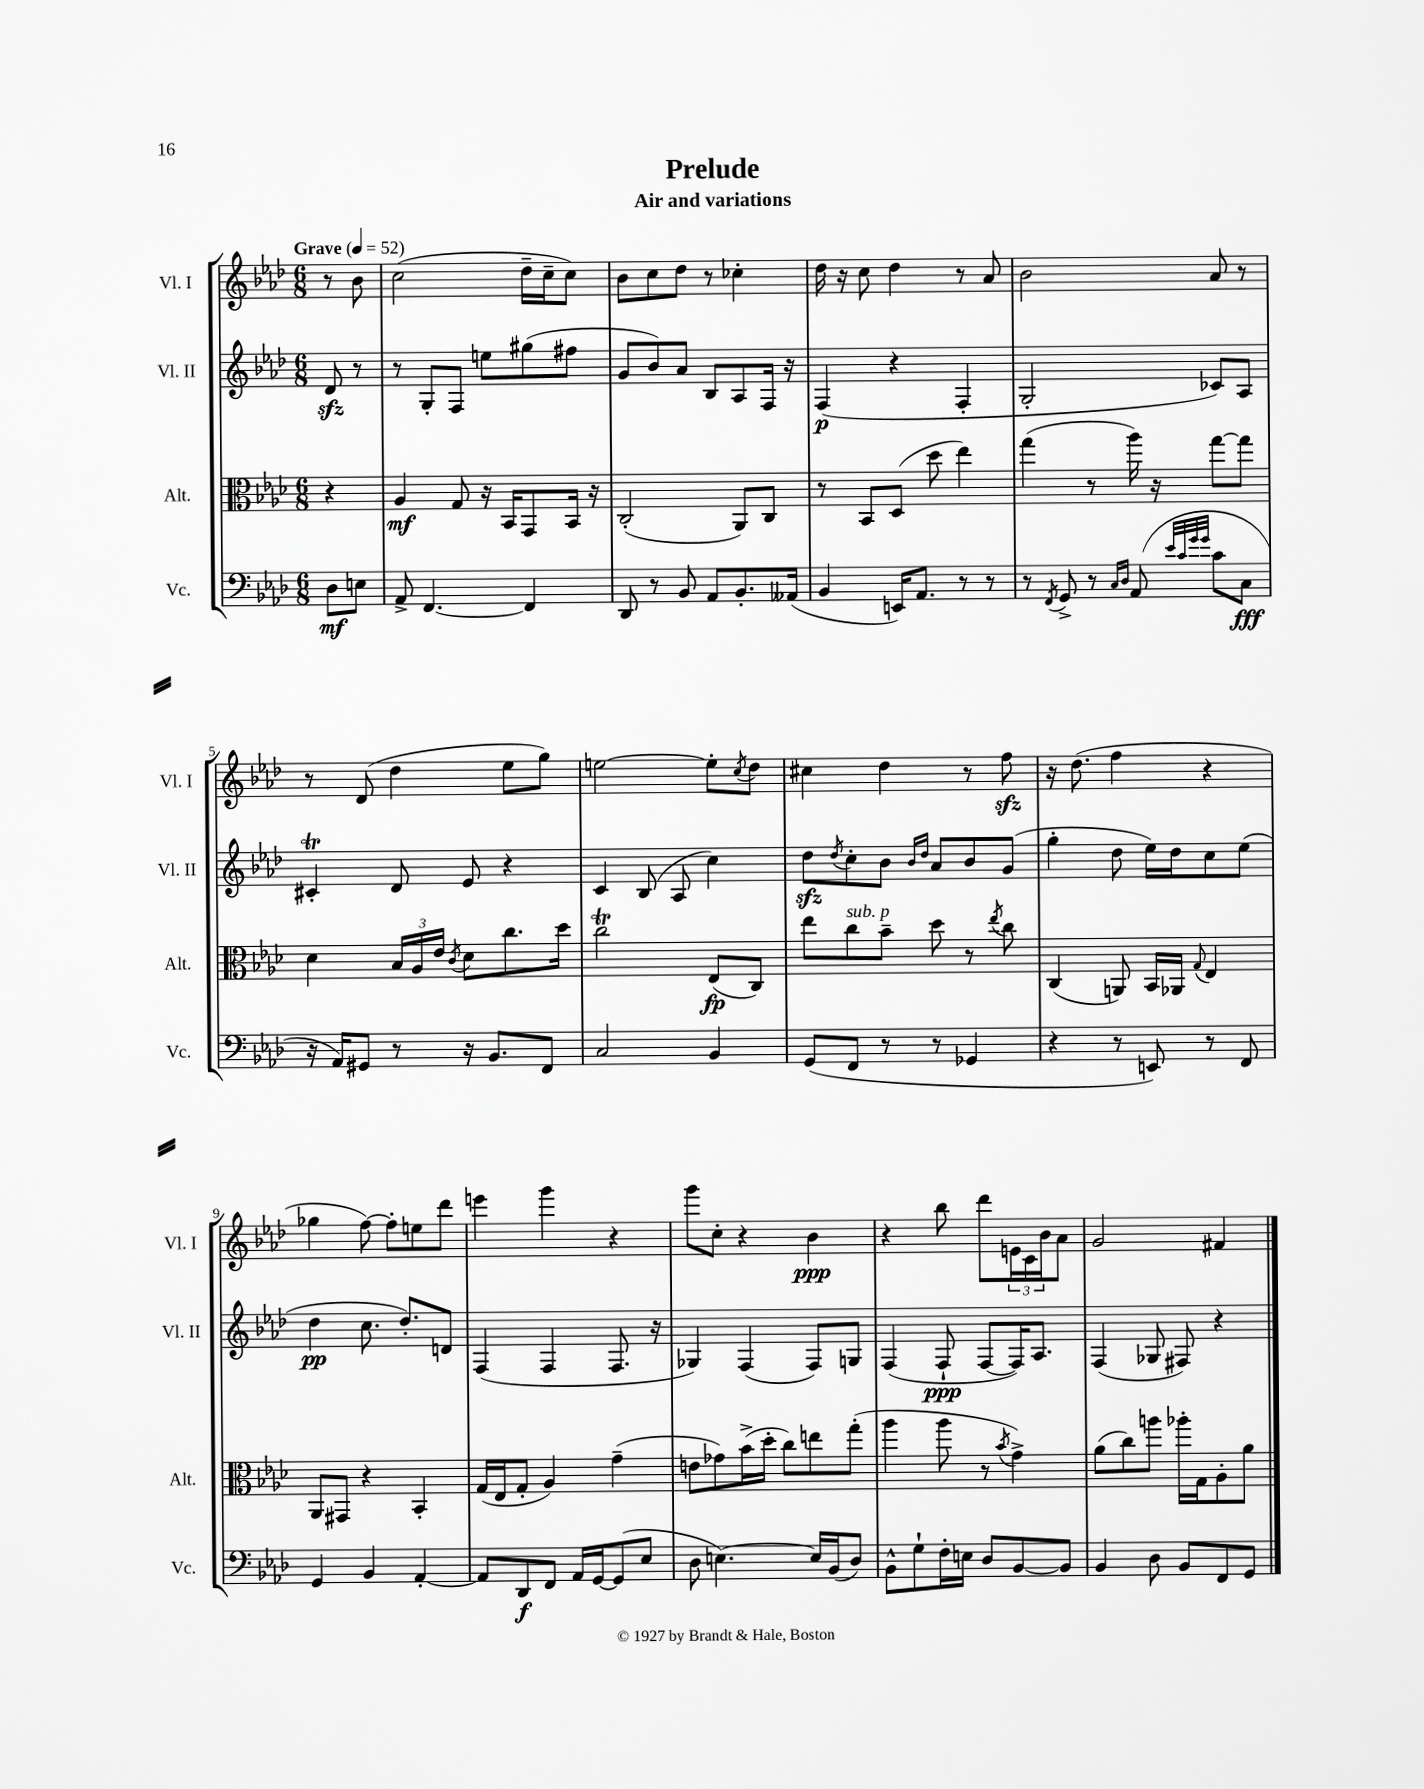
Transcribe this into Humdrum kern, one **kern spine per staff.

**kern	**kern	**kern	**kern
*staff4	*staff3	*staff2	*staff1
*clefF4	*clefC3	*clefG2	*clefG2
*k[b-e-a-d-]	*k[b-e-a-d-]	*k[b-e-a-d-]	*k[b-e-a-d-]
*M6/8	*M6/8	*M6/8	*M6/8
*MM52	*MM52	*MM52	*MM52
8D-	4r	8d-	8r
8E	.	8r	8b-
=	=	=	=
8AA-^	4A-	8r	(2cc
[4.FF	.	8G'	.
.	8G	8F	.
.	16r	8ee	.
.	16BB-	.	.
4FF]	8GG	(8gg#	16dd-~
.	.	.	16cc~
.	16BB-	8ff#	8cc)
.	16r	.	.
=	=	=	=
8DD-	(2C'	8g	8b-
8r	.	8b-)	8cc
8BB-	.	8a-	8dd-
8AA-	.	8B-	8r
8.BB-'	8AA-)	8A-	4cc-'
.	8C	16F	.
(16AA--	.	16r	.
=	=	=	=
4BB-	8r	(4F	16dd-
.	.	.	16r
.	8BB-	.	8cc
16EE)	(8D-	4r	4dd-
8.AA-	.	.	.
.	8dd-	.	.
8r	4ee-)	4F'	8r
8r	.	.	8a-
=	=	=	=
8r	(4gg	2G'	2b-
8qFF	.	.	.
8GG^	.	.	.
8r	8r	.	.
16qqC	.	.	.
16qqD-	.	.	.
(8AA-	16aa-)	.	.
.	16r	.	.
32qqe-	.	.	.
32qqc	.	.	.
32qqg	.	.	.
32qqg	.	.	.
8c	[8gg	8c-)	8a-
8C	8gg]	8A-	8r
=	=	=	=
16r	4d-	4c#'	8r
16AA-)	.	.	.
8GG#	.	.	(8d-
8r	24B-	8d-	4dd-
.	24A-	.	.
.	24e-	.	.
.	8qc	.	.
16r	8d-	8e-	.
8.BB-	.	.	.
.	8.cc	4r	8ee-
8FF	.	.	8gg)
.	16dd-	.	.
=	=	=	=
2C	2cc	4c	[2ee
.	.	(8B-	.
.	.	8A-	.
4BB-	(8E-	4cc)	8ee']
.	.	.	8qcc
.	8C)	.	8dd-
=	=	=	=
(8GG	8ee-	8dd-	4cc#
.	.	8qdd-	.
8FF	8cc	8cc'	.
8r	8b-~	8b-	4dd-
.	.	16qqb-	.
.	.	16qqdd-	.
8r	8dd-	8a-	.
4GG-	8r	8b-	8r
.	8qee-	.	.
.	8cc	(8g	8ff
=	=	=	=
4r	(4C	4gg'	16r
.	.	.	(8.dd-
8r	8AA)	8dd-	4ff
8EE)	16BB-	16ee-)	.
.	16AA-	16dd-	.
.	8qqG	.	.
8r	4E-	8cc	4r
8FF	.	(8ee-	.
=	=	=	=
4GG	8AA-	4dd-	4gg-
.	8GG#	.	.
4BB-	4r	8.cc	[8ff)
.	.	.	8ff']
.	.	8.dd-')	.
[4AA-'	4BB-'	.	8ee
.	.	8d	8ddd-
=	=	=	=
8AA-]	(16G	(4F	4eee
.	16E-	.	.
8DD-	8G'	.	.
8FF	4A-)	4F	4ggg
16AA-	.	.	.
[16GG	.	.	.
(8GG]	(4g~	8.F	4r
8E-	.	.	.
.	.	16r	.
=	=	=	=
8D-	8e	4G-)	8ggg
[4.E)	8g-)	.	8cc'
.	(16b-^	(4F	4r
.	16dd-'	.	.
.	8cc)	.	.
16E]	8ee	8F)	4b-
(16BB-	.	.	.
8D-)	(8gg'	8G	.
=	=	=	=
8BB-^^	4aa-	(4F	4r
8G`	.	.	.
16F'	8aa-	8F`	8bb-
16E	.	.	.
8D-	8r	[8F	8ddd-
.	8qb-	.	.
[8BB-	4g^)	16F])	24e
.	.	.	24c
.	.	8.A-	.
.	.	.	24b-
8BB-]	.	.	8a-
=	=	=	=
4BB-	(8a-	(4F	2g
.	8cc)	.	.
8D-	8aa	8G-	.
8BB-	16aa-'	8F#)	.
.	16G	.	.
8FF	8A-'	4r	4f#
8GG	8a-	.	.
==	==	==	==
*-	*-	*-	*-
